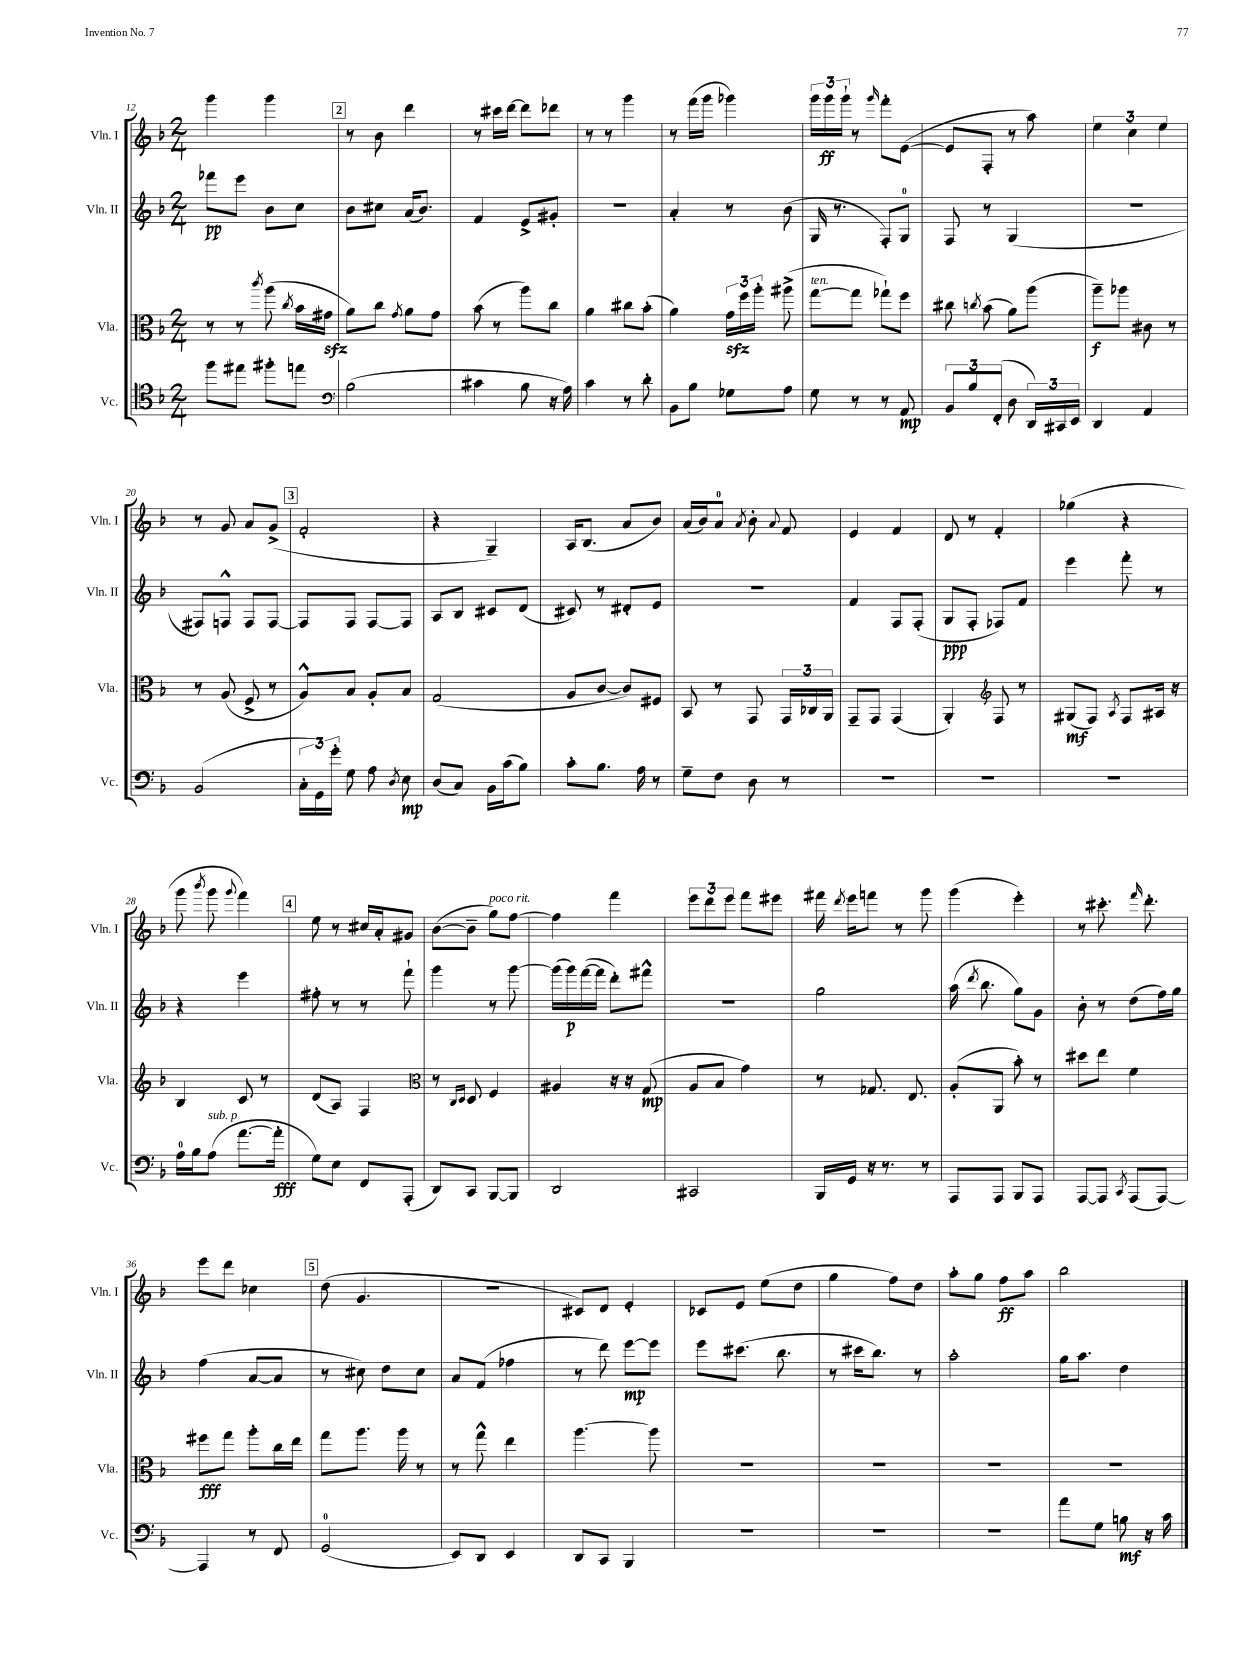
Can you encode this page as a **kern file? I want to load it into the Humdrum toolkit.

**kern	**dynam	**kern	**dynam	**kern	**dynam	**kern	**dynam
*part4	*part4	*part3	*part3	*part2	*part2	*part1	*part1
*staff4	*staff4	*staff3	*staff3	*staff2	*staff2	*staff1	*staff1
*I"Vc.	*	*I"Vla.	*	*I"Vln. II	*	*I"Vln. I	*
*I'Vc.	*	*I'Vla.	*	*I'Vln. II	*	*I'Vln. I	*
*clefC4	*	*clefC3	*	*clefG2	*	*clefG2	*
*k[b-]	*	*k[b-]	*	*k[b-]	*	*k[b-]	*
*M2/4	*	*M2/4	*	*M2/4	*	*M2/4	*
=12	=12	=12	=12	=12	=12	=12	=12
8ff\L	.	8r	.	8fff-X\L	pp	4ggg\	.
8ee#X\J	.	8r	.	8eee\J	.	.	.
.	.	8qccc/	.	.	.	.	.
8ff#X'\L	.	(8aa\	.	8b-\L	.	4ggg\	.
.	.	8qcc/	.	.	.	.	.
8een\J	.	16b-\LL	.	8cc\J	.	.	.
.	.	16g#Xzz\JJ	.	.	.	.	.
!!LO:REH:place=s1:t=2
=13	=13	=13	=13	=13	=13	=13	=13
*clefF4	*	*	*	*	*	*	*
(2B-\	.	8a\L)	.	8b-\L	.	8r	.
.	.	8cc\J	.	8cc#X\J	.	8b-\	.
.	.	8qg/	.	.	.	.	.
.	.	8a\L	.	(16a/KL	.	4ddd\	.
.	.	.	.	8.b-/J)	.	.	.
.	.	8g\J	.	.	.	.	.
=14	=14	=14	=14	=14	=14	=14	=14
4c#X\	.	(8b-\	.	4f/	.	8r	.
.	.	8r	.	.	.	16ccc#X\LL	.
.	.	.	.	.	.	[16ddd\JJ	.
8B-\	.	8aa\L)	.	8e^/L	.	8ddd\L]	.
16r	.	8cc\J	.	8g#X'/J	.	8ddd-X\J	.
16A\)	.	.	.	.	.	.	.
=15	=15	=15	=15	=15	=15	=15	=15
4c\	.	4a\	.	2r	.	8r	.
.	.	.	.	.	.	8r	.
8r	.	8cc#X\L	.	.	.	4ggg\	.
8d'\	.	(8b-'\J	.	.	.	.	.
=16	=16	=16	=16	=16	=16	=16	=16
8BB-\L	.	4a\)	.	4a'/	.	8r	.
8B-\J	.	.	.	.	.	(16fff\LL	.
.	.	.	.	.	.	16ggg\JJ	.
8G-X\L	.	24gzz\LL	.	8r	.	4ggg-X\)	.
.	.	24ff\	.	.	.	.	.
.	.	24aa'\JJ	.	.	.	.	.
8A\J	.	(8aa#X^\	.	(8b-\	.	.	.
=17	=17	=17	=17	=17	=17	=17	=17
!	!	!LO:TX:a:i:t=ten.	!	!	!	!	!
8G\	.	[8gg\L	.	16G/	.	24ggg\LL	.
.	.	.	.	.	.	24ggg\	ff
.	.	.	.	8.r	.	.	.
.	.	.	.	.	.	24ggg`\JJ	.
8r	.	8gg\J]	.	.	.	8r	.
.	.	.	.	.	.	16qqggg/	.
8r	.	8gg-X`\L)	.	8F'/L)	.	8fff'\L	.
8AA/	mp	8ff\J	.	8G/J	.	([8e\J	.
=18	=18	=18	=18	=18	=18	=18	=18
12BB-/L	.	8cc#X\	.	8F/	.	8e/L]	.
12B-/	.	.	.	.	.	.	.
.	.	8qccn/	.	.	.	.	.
.	.	(8b-\	.	8r	.	8F'/J	.
(12FF'/J	.	.	.	.	.	.	.
8D\	.	8a\L)	.	(4G/	.	8r	.
24DD/LL)	.	(8aa\J	.	.	.	8aa\)	.
24CC#X/	.	.	.	.	.	.	.
24EE/JJ	.	.	.	.	.	.	.
=19	=19	=19	=19	=19	=19	=19	=19
4DD/	.	8aa~\L)	f	2r	.	6ee\	.
.	.	8aa-X\J	.	.	.	.	.
.	.	.	.	.	.	6cc\	.
4AA/	.	8c#X\	.	.	.	.	.
.	.	.	.	.	.	6ee\	.
.	.	8r	.	.	.	.	.
!!LO:LB:g=z
=20	=20	=20	=20	=20	=20	=20	=20
(2BB-/	.	8r	.	8F#X/L)	.	8r	.
.	.	(8A/	.	8Fn^^/J	.	8g/	.
.	.	8F^/	.	8F/L	.	8a/L	.
.	.	8r	.	[8F/J	.	(8g^/J	.
!!LO:REH:place=s1:t=3
=21	=21	=21	=21	=21	=21	=21	=21
24C'\LL	.	8A^^/L)	.	8F/L]	.	2f'/	.
24GG\)	.	.	.	.	.	.	.
24g'\JJ	.	.	.	.	.	.	.
8G\	.	8B-/J	.	8F/J	.	.	.
8A\	.	8A'/L	.	[8F/L	.	.	.
8qD/	.	.	.	.	.	.	.
8E\	mp	8B-/J	.	8F/J]	.	.	.
=22	=22	=22	=22	=22	=22	=22	=22
(8D/L	.	(2G/	.	8A/L	.	4r	.
8C/J)	.	.	.	8B-/J	.	.	.
16BB-\LL	.	.	.	8c#X/L	.	4G~/)	.
(16c\J	.	.	.	.	.	.	.
8B-\J)	.	.	.	(8d/J	.	.	.
=23	=23	=23	=23	=23	=23	=23	=23
8c'\L	.	8A/L	.	8c#X/)	.	16A/KL	.
.	.	.	.	.	.	(8.B-/J	.
8.B-\J	.	[8c/J	.	8r	.	.	.
.	.	8c/L])	.	8d#X'/L	.	8a/L	.
16A\	.	.	.	.	.	.	.
8r	.	8F#X/J	.	8e/J	.	8b-/J)	.
=24	=24	=24	=24	=24	=24	=24	=24
8G~\L	.	8BB-/	.	2r	.	(16a/LL	.
.	.	.	.	.	.	16b-/J)	.
8F\J	.	8r	.	.	.	8a/J	.
.	.	.	.	.	.	8qa/	.
8D\	.	8GG/	.	.	.	8b-'\	.
.	.	.	.	.	.	8qqa/	.
8r	.	24GG/LL	.	.	.	8f/	.
.	.	24C-X/	.	.	.	.	.
.	.	24AA/JJ	.	.	.	.	.
=25	=25	=25	=25	=25	=25	=25	=25
2r	.	8GG~/L	.	4f/	.	4e/	.
.	.	8GG/J	.	.	.	.	.
.	.	(4GG/	.	8F/L	.	4f/	.
.	.	.	.	(8F'/J	.	.	.
=26	=26	=26	=26	=26	=26	=26	=26
2r	.	4AA'/)	.	8G/L	ppp	8d/	.
.	.	.	.	8F'/J	.	8r	.
*	*	*clefG2	*	*	*	*	*
.	.	8F/	.	8F-X/L)	.	4f'/	.
.	.	8r	.	8f/J	.	.	.
=27	=27	=27	=27	=27	=27	=27	=27
2r	.	(8G#X/L	mf	4eee\	.	(4gg-X\	.
.	.	8F/J)	.	.	.	.	.
.	.	8qA/	.	.	.	.	.
.	.	8F/L	.	8fff'\	.	4r	.
.	.	16A#X/Jk	.	8r	.	.	.
.	.	16r	.	.	.	.	.
!!LO:LB:g=z
=28	=28	=28	=28	=28	=28	=28	=28
16A\LL	.	4B-/	.	4r	.	8ggg\	.
16B-\J	.	.	.	.	.	.	.
.	.	.	.	.	.	8qbbb-/	.
!LO:TX:a:i:t=sub. p	!	!	!	!	!	!	!
(8A\J	.	.	.	.	.	8ggg\	.
.	.	.	.	.	.	8qqggg/	.
[8.a\L	.	8c/	.	4eee\	.	4fff\)	.
.	.	8r	.	.	.	.	.
16a'\Jk]	fff	.	.	.	.	.	.
!!LO:REH:place=s1:t=4
=29	=29	=29	=29	=29	=29	=29	=29
8G\L)	.	(8d/L	.	8ff#X'\	.	8ee\	.
8E\J	.	8A/J)	.	8r	.	8r	.
8FF/L	.	4F/	.	8r	.	16cc#X/LL	.
.	.	.	.	.	.	16a'/J	.
(8AAA'/J	.	.	.	8fff`\	.	8g#X/J	.
=30	=30	=30	=30	=30	=30	=30	=30
*	*	*clefC3	*	*	*	*	*
8DD/L)	.	8r	.	4ggg\	.	([8b-\L	.
.	.	16qqC/LL	.	.	.	.	.
.	.	16qqD/JJ	.	.	.	.	.
8CC/J	.	8D/	.	.	.	8b-~\J]	.
!	!	!	!	!	!	!LO:TX:a:i:t=poco rit.	!
[8BBB-/L	.	4F/	.	8r	.	8gg\L)	.
8BBB-/J]	.	.	.	[8ggg\	.	[8ff\J	.
=31	=31	=31	=31	=31	=31	=31	=31
2DD/	.	4A#X/	.	(16ggg\LL]	.	4ff\]	.
.	.	.	.	16ggg\)	p	.	.
.	.	.	.	([16fff\	.	.	.
.	.	.	.	16fff\JJ]	.	.	.
.	.	16r	.	8ddd'\L)	.	4fff\	.
.	.	16r	.	.	.	.	.
.	.	(8G/	mp	8fff#X^^\J	.	.	.
=32	=32	=32	=32	=32	=32	=32	=32
2CC#X/	.	8A/L	.	2r	.	12eee\L	.
.	.	.	.	.	.	12ddd\	.
.	.	8B-/J	.	.	.	.	.
.	.	.	.	.	.	12eee\J	.
.	.	4g\)	.	.	.	8fff\L	.
.	.	.	.	.	.	8eee#X\J	.
=33	=33	=33	=33	=33	=33	=33	=33
16BBB-/LL	.	8r	.	2gg\	.	16fff#X\	.
.	.	.	.	.	.	8qddd/	.
16GG/JJ	.	.	.	.	.	16eee\KL	.
16r	.	8.G-X/	.	.	.	8fffn\J	.
8.r	.	.	.	.	.	.	.
.	.	.	.	.	.	8r	.
.	.	8.E/	.	.	.	.	.
8r	.	.	.	.	.	8ggg\	.
=34	=34	=34	=34	=34	=34	=34	=34
8AAA/L	.	(8A'/L	.	(16aa\	.	(4ggg\	.
.	.	.	.	8qddd/	.	.	.
.	.	.	.	8.bb-\	.	.	.
8AAA/J	.	8AA/J	.	.	.	.	.
8BBB-/L	.	8b-'\)	.	8gg\L)	.	4eee'\)	.
8AAA/J	.	8r	.	8g\J	.	.	.
=35	=35	=35	=35	=35	=35	=35	=35
[8AAA/L	.	8dd#X\L	.	8b-'\	.	8r	.
8AAA/J]	.	8ee\J	.	8r	.	8.ccc#X'\	.
8qCC/	.	.	.	.	.	.	.
(8AAA/L	.	4f\	.	(8dd\L	.	.	.
.	.	.	.	.	.	16qqfff/	.
.	.	.	.	.	.	8.ddd'\	.
[8AAA/J)	.	.	.	16ff\L)	.	.	.
.	.	.	.	16gg\JJ	.	.	.
!!LO:LB:g=z
=36	=36	=36	=36	=36	=36	=36	=36
4AAA/]	.	8ff#X\L	fff	(4ff\	.	8eee\L	.
.	.	8gg\J	.	.	.	8ddd\J	.
8r	.	8aa'\L	.	[8a/L	.	4cc-X\	.
8FF/	.	16cc\L	.	8a/J]	.	.	.
.	.	16ee\JJ	.	.	.	.	.
!!LO:REH:place=s1:t=5
=37	=37	=37	=37	=37	=37	=37	=37
(2GG/	.	8gg\L	.	8r	.	(8dd\	.
.	.	8.aa\J	.	8cc#X\)	.	4.g/	.
.	.	.	.	8dd\L	.	.	.
.	.	16aa\	.	.	.	.	.
.	.	8r	.	8cc#\J	.	.	.
=38	=38	=38	=38	=38	=38	=38	=38
8EE/L)	.	8r	.	8a/L	.	2r	.
8DD/J	.	8gg^^\	.	(8f/J	.	.	.
4EE/	.	4ee\	.	4ff-X\	.	.	.
=39	=39	=39	=39	=39	=39	=39	=39
8DD/L	.	[4.aa\	.	8r	.	8c#X/L)	.
8CC/J	.	.	.	8ddd\)	.	8d/J	.
4BBB-/	.	.	.	[8eee\L	mp	4e'/	.
.	.	8aa\]	.	8eee\J]	.	.	.
=40	=40	=40	=40	=40	=40	=40	=40
2r	.	2r	.	8eee\L	.	8c-X/L	.
.	.	.	.	(8.ccc#X\J	.	8e/J	.
.	.	.	.	.	.	(8ee\L	.
.	.	.	.	8.bb-\	.	.	.
.	.	.	.	.	.	8dd\J	.
=41	=41	=41	=41	=41	=41	=41	=41
2r	.	2r	.	8r	.	4gg\	.
.	.	.	.	16ccc#X\KL	.	.	.
.	.	.	.	8.bb-\J)	.	.	.
.	.	.	.	.	.	8ff\L)	.
.	.	.	.	8r	.	8dd\J	.
=42	=42	=42	=42	=42	=42	=42	=42
2r	.	2r	.	2aa'\	.	8aa'\L	.
.	.	.	.	.	.	8gg\J	.
.	.	.	.	.	.	8ff\L	ff
.	.	.	.	.	.	8aa\J	.
=43	=43	=43	=43	=43	=43	=43	=43
8a\L	.	2r	.	16gg\KL	.	2bb-\	.
.	.	.	.	8.aa\J	.	.	.
8G\J	.	.	.	.	.	.	.
8Bn\	mf	.	.	4dd\	.	.	.
16r	.	.	.	.	.	.	.
16c\	.	.	.	.	.	.	.
==	==	==	==	==	==	==	==
*-	*-	*-	*-	*-	*-	*-	*-
